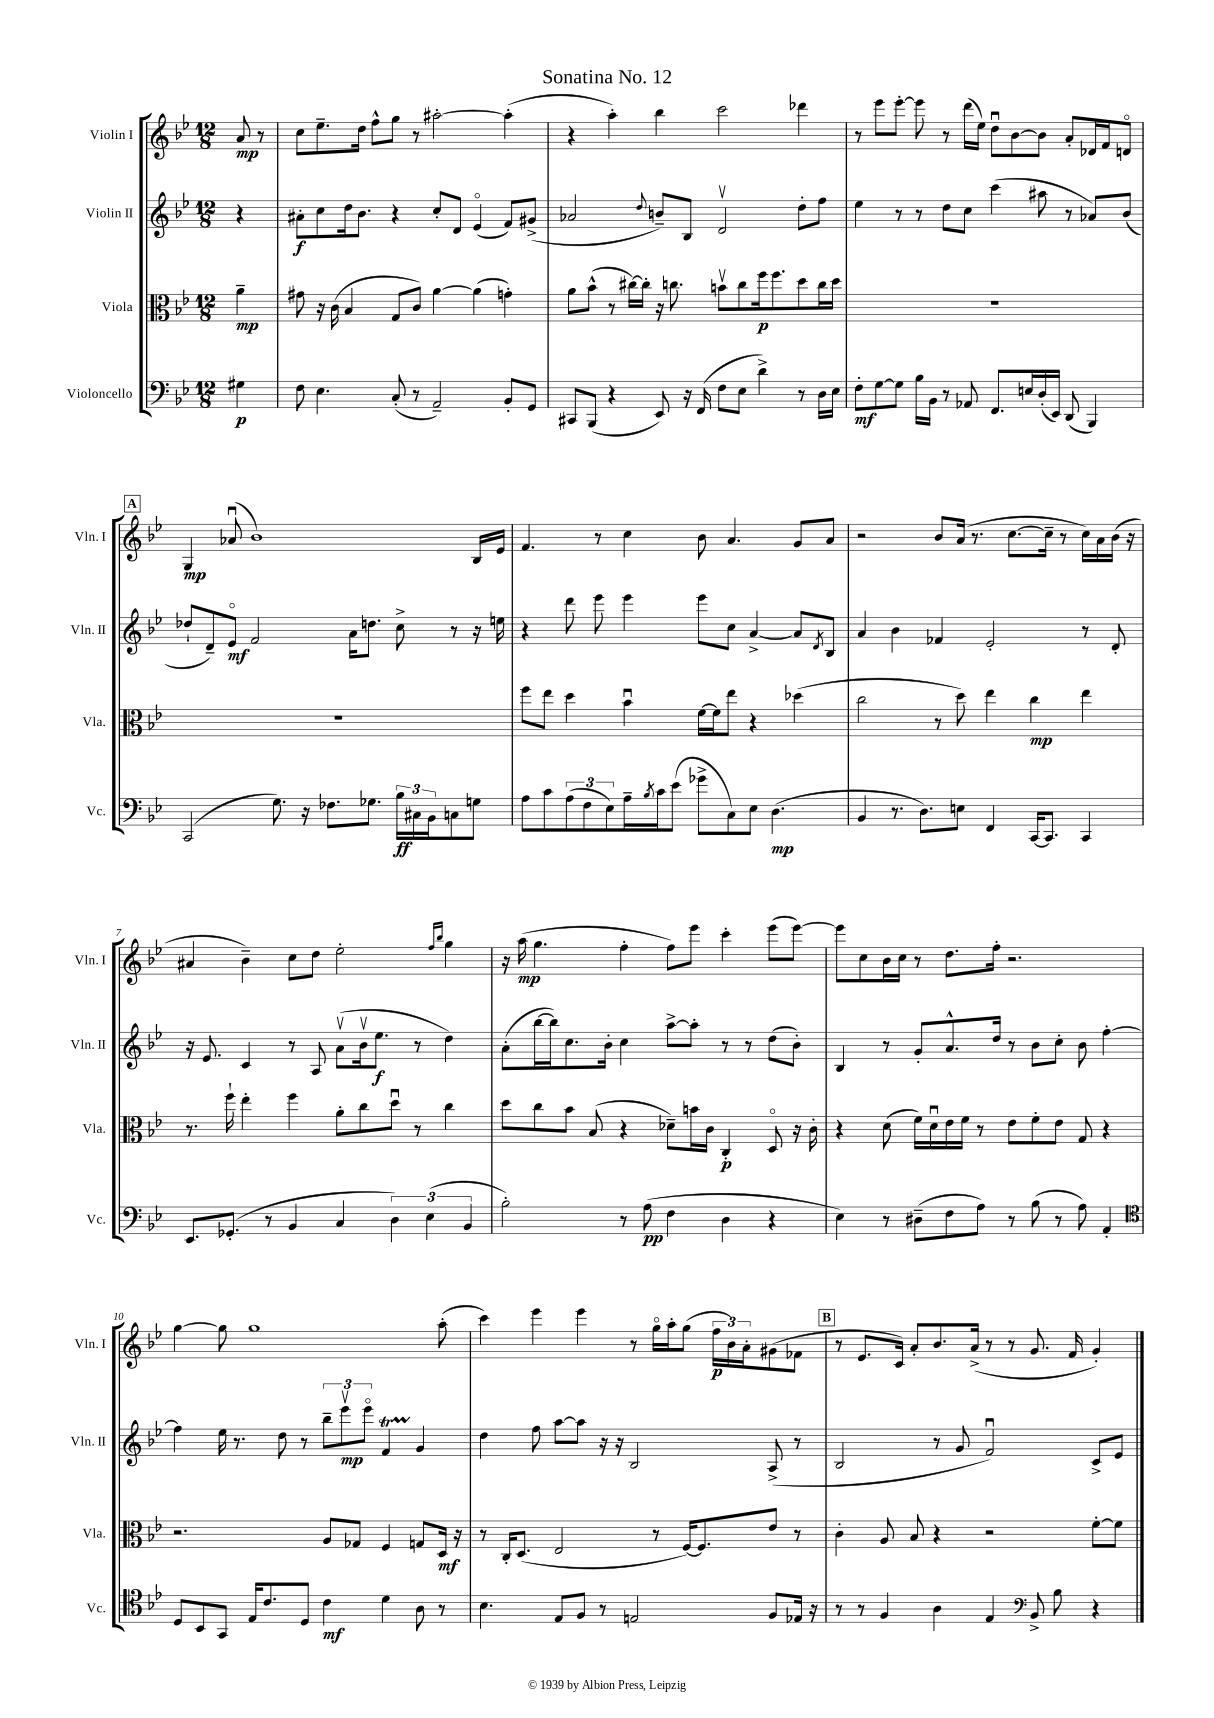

**kern	**kern	**kern	**kern
*staff4	*staff3	*staff2	*staff1
*clefF4	*clefC3	*clefG2	*clefG2
*k[b-e-]	*k[b-e-]	*k[b-e-]	*k[b-e-]
*M12/8	*M12/8	*M12/8	*M12/8
4G#	4a~	4r	8a
.	.	.	8r
=	=	=	=
8F	8g#	8a#'	8cc
4.E-	16r	8cc	8.ee-~
.	(16c	.	.
.	4B-	16dd	.
.	.	8.b-	16dd
.	.	.	8ff^^
(8C'	8G	4r	8gg
8r	8c)	.	8r
2AA~)	[4a	8cc'	[2aa#'
.	.	8d	.
.	(4a]	(4e-o	.
8BB-'	4g')	8f)	(4aa#']
8GG	.	(8g#^	.
=	=	=	=
8CC#	8a	2a-	4r
(8BBB-	(8b-^^	.	.
4r	8r	.	4aa')
.	[16cc#)	.	.
.	16cc#']	.	.
.	.	8qqdd	.
8EE-)	16r	8b~)	4bb-
.	8.cc	.	.
16r	.	8B-	.
(16FF	.	.	.
8F	8bv	2dv	2ccc
8E-	8cc	.	.
4d^)	16ff	.	.
.	8.ff	.	.
8r	8dd	8dd'	4ddd-
16D	16cc	8ff	.
16E-	16dd	.	.
=	=	=	=
8F'	1.r	4ee-	8r
[8G	.	.	8eee-
8G]	.	8r	[8eee-'
16B-	.	8r	8eee-]
16BB-	.	.	.
8r	.	8dd	8r
8AA-	.	8cc	(16ddd
.	.	.	16ee-)
8.FF	.	(4ccc	8ddu
.	.	.	[8b-
16E	.	.	.
(16D'	.	8aa#	8b-]
16EE-)	.	.	.
(8DD	.	8r	8a'
4BBB-)	.	8a-)	16d-
.	.	.	16f
.	.	(8b-	8do
=	=	=	=
(2CC	1.r	8dd-`	4G
.	.	8d~)	.
.	.	8e-o	(8a-u
.	.	2f	1b-)
8.G)	.	.	.
16r	.	.	.
8.F-	.	.	.
.	.	16a	.
8.G-	.	8.dd	.
24B-	.	8cc^	.
24C#	.	.	.
24BB-	.	.	.
8C	.	8r	.
8G	.	16r	16B-
.	.	16ee	16e-
=	=	=	=
8A	8ff	4r	4.f
8c	8ee-	.	.
(12A	4dd	8ddd	.
12F	.	.	.
.	.	8eee-	8r
12E-)	.	.	.
16A~	4b-u	4eee-	4cc
8qB-	.	.	.
16c	.	.	.
(8e-	.	.	.
8g-^	[16f	8eee-	8b-
.	16f]	.	.
8C)	8ee-	8cc	4.a
8E-	4r	[4a^	.
(4.D	.	.	.
.	(4dd-	8a]	8g
.	.	8qd	.
.	.	8B-	8a
=	=	=	=
4BB-	2cc	4a	2r
8.r	.	4b-	.
8.D)	.	.	.
.	8r	4f-	8b-
8E	8dd)	.	(16a
.	.	.	8.r
4FF	4ee-	2e-'	.
.	.	.	[8.cc
[16CC	4cc	.	.
8.CC]	.	.	16cc~]
.	.	.	8r
4CC	4ee-	8r	16cc)
.	.	.	16a
.	.	8d'	(16b-
.	.	.	16r
=	=	=	=
8.EE-	8.r	16r	4a#
.	.	8.e-	.
(8.GG-'	16ff`	.	.
.	4ee-'	4c	4b-~)
8r	.	.	.
4BB-	4ff	8r	8cc
.	.	8A	8dd
4C	8a'	(8av	2ee-'
.	8cc	16b-v	.
.	.	8.ee-	.
6D)	8ddu	.	.
.	8r	8r	.
(6E-	.	.	.
.	.	.	16qqff
.	.	.	16qqbb-
.	4cc	4dd)	4gg
6BB-	.	.	.
=	=	=	=
2B-')	8dd	(8a'	16r
.	.	.	(16aa
.	8cc	[16bb-	4.gg
.	.	16bb-])	.
.	8b-	8.cc	.
.	(8B-	.	.
.	.	16b-'	.
8r	4r	4cc	4ff'
(8A	.	.	.
4F	8d-~)	[8aa^	8ff)
.	16b	8aa']	8eee-
.	16c	.	.
4D	4C'	8r	4ccc'
.	.	8r	.
4r	8Do	(8dd	(8eee-
.	16r	8b-')	[8eee-)
.	16c'	.	.
=	=	=	=
4E-)	4r	4B-	8eee-]
.	.	.	8cc
8r	(8d	8r	16b-
.	.	.	16cc
(8D#~	16f)	8g'	8r
.	16du	.	.
8F	16e-	8.a^^	8.dd
.	16f	.	.
8A)	8r	.	.
.	.	16dd	16ff'
8r	8e-	8r	2.r
(8B-	8f'	8b-	.
8r	8e-	8cc'	.
8A)	8G	8b-	.
4AA'	4r	[4ff'	.
=	=	=	=
*clefC4	*	*	*
8D	2.r	4ff]	[4gg
8BB-	.	.	.
8GG	.	16ee-	8gg]
.	.	8.r	.
16E-	.	.	1gg
8.c	.	.	.
.	.	8dd	.
8D	.	8r	.
4c	8A	12bb-~	.
.	.	12eee-v	.
.	8G-	.	.
.	.	12eee-o	.
4d	4F	4f	.
8A	8G	4g	.
8r	16D	.	(8aa'
.	16r	.	.
=	=	=	=
4.B-	8r	4dd	4ccc)
.	16C'	.	.
.	(8.D	.	.
.	.	8ff	4eee-
8E-	2E-	[8aa	.
8F	.	8aa]	4eee-
8r	.	16r	.
.	.	16r	.
2E	.	2B-	8r
.	8r	.	16ggo
.	.	.	16aa'
.	[16F)	.	(8gg
.	8.F]	.	.
.	.	.	24ff
.	.	.	24b-)
.	.	.	24a'
8F	8e-	(8A^	(8g#
16E-	8r	8r	8f-
16r	.	.	.
=	=	=	=
8r	4c'	2B-	8r
8r	.	.	8.e-
4F	8A	.	.
.	.	.	16c)
.	8B-	.	8a'
4A	4r	8r	8.b-
.	.	8g	.
.	.	.	(16a^
4E-	2r	2fu)	8r
.	.	.	8r
*clefF4	*	*	*
8BB-^	.	.	8.g
8B-	.	.	.
.	.	.	16f
4r	[8f'	8c^	4g')
.	8f]	8e-	.
==	==	==	==
*-	*-	*-	*-
